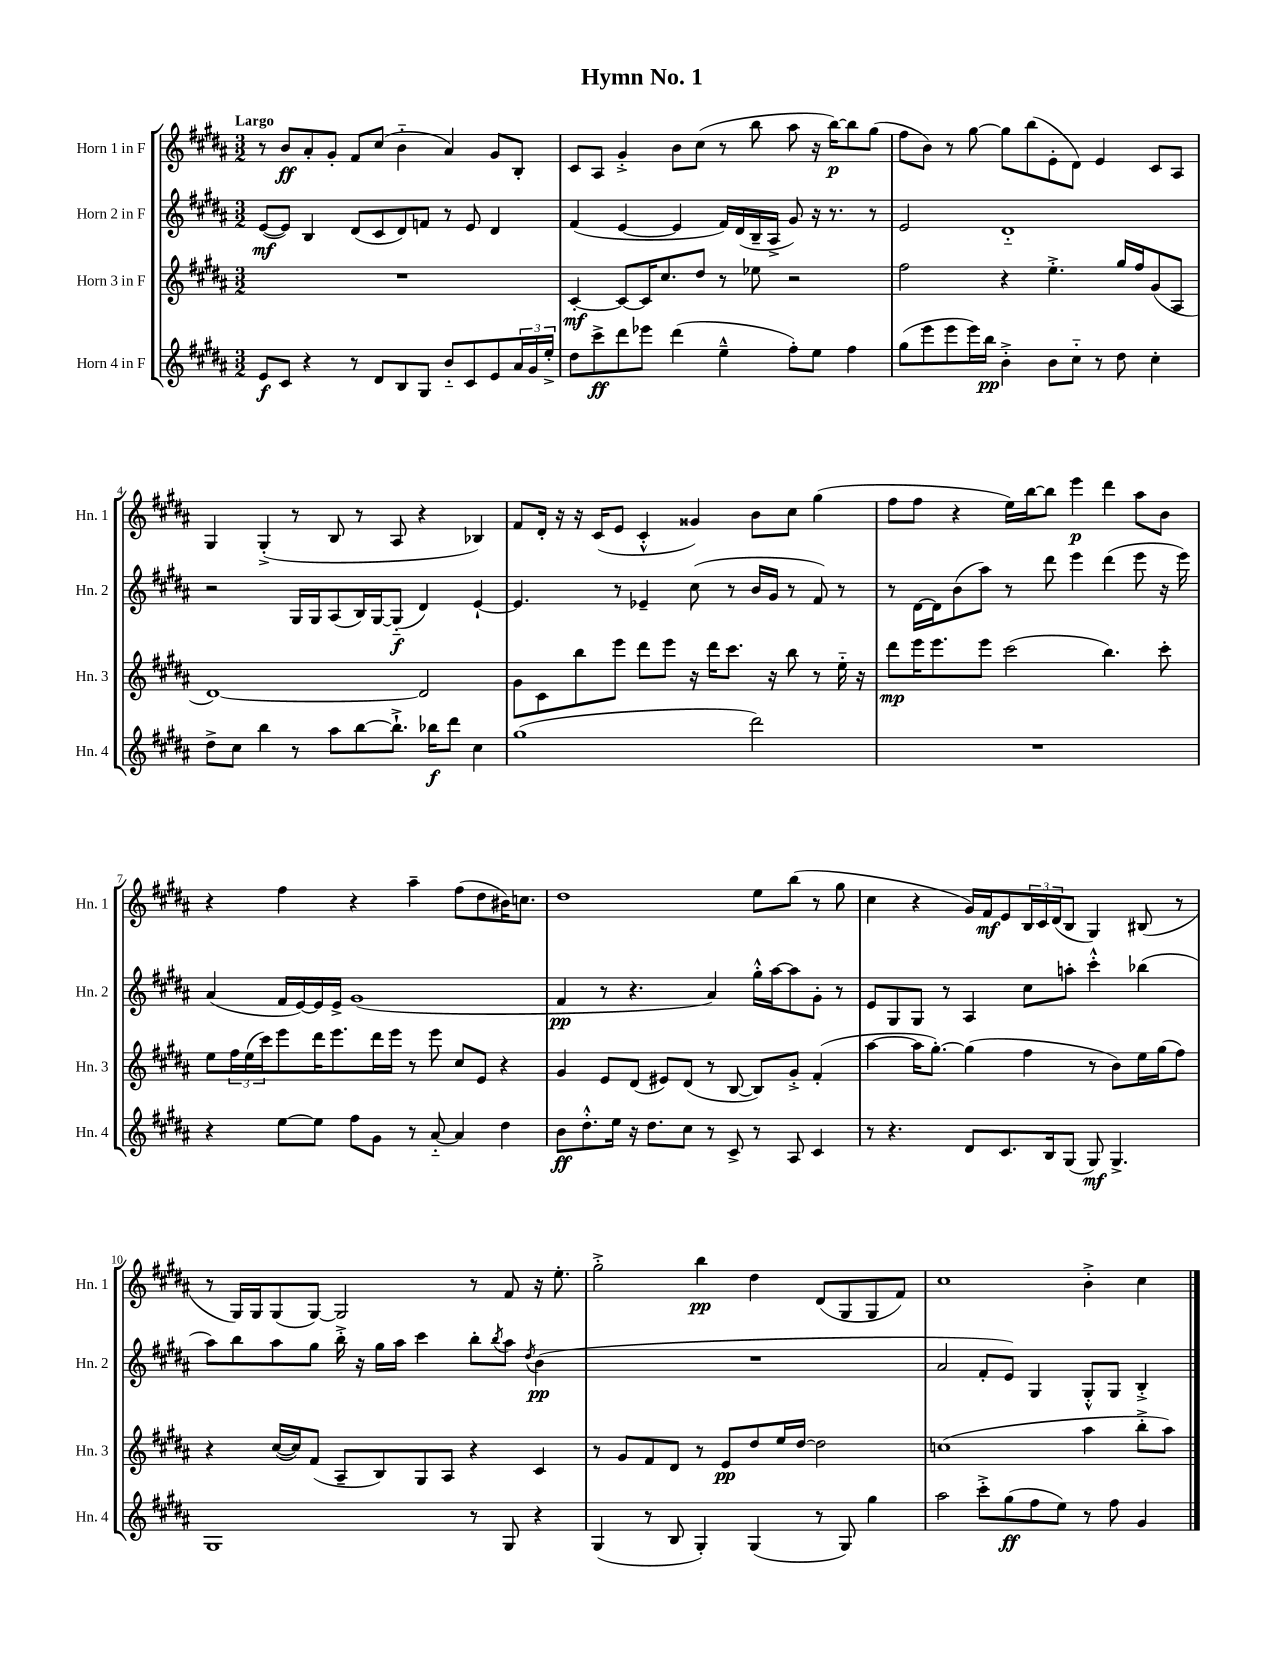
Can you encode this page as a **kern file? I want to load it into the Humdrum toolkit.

**kern	**kern	**kern	**kern
*staff4	*staff3	*staff2	*staff1
*clefG2	*clefG2	*clefG2	*clefG2
*k[f#c#g#d#a#]	*k[f#c#g#d#a#]	*k[f#c#g#d#a#]	*k[f#c#g#d#a#]
*M3/2	*M3/2	*M3/2	*M3/2
8e	1.r	([8e	8r
8c#	.	8e])	8b
4r	.	4B	8a#'
.	.	.	8g#'
8r	.	(8d#	8f#
8d#	.	8c#	(8cc#
8B	.	8d#)	4b'~
8G#	.	8f	.
8b'~	.	8r	4a#)
8c#	.	8e	.
8e	.	4d#	8g#
24a#	.	.	8B'
24g#	.	.	.
24ee'^	.	.	.
=	=	=	=
8dd#	[4c#'	(4f#	8c#
8ccc#^	.	.	8A#
8ddd#	8c#_	[4e	4g#'^
8eee-	16c#]	.	.
.	8.cc#	.	.
(4ddd#	.	4e]	8b
.	8dd#	.	(8cc#
4ee~^^	8r	16f#)	8r
.	.	(16d#	.
.	8ee-	16B~	8bb
.	.	16A#^	.
8ff#')	2r	8g#)	8aa#
8ee	.	16r	16r
.	.	8.r	[16bb)
4ff#	.	.	8bb]
.	.	8r	(8gg#
=	=	=	=
(8gg#	2ff#	2e	8ff#
8eee	.	.	8b)
8eee	.	.	8r
16eee)	.	.	[8gg#
16bb	.	.	.
4b'^	4r	1d#'~	8gg#]
.	.	.	(8bb
8b	4.ee'^	.	8e'
8cc#'~	.	.	8d#)
8r	.	.	4e
8dd#	16gg#	.	.
.	16ff#	.	.
4cc#'	(8g#	.	8c#
.	8A#	.	8A#
=	=	=	=
8dd#^	[1d#)	2r	4G#
8cc#	.	.	.
4bb	.	.	(4G#'^
8r	.	16G#	8r
.	.	16G#	.
8aa#	.	(8A#	8B
[8bb	.	16B)	8r
.	.	[16G#	.
8.bb`^]	.	(8G#'~]	8A#
.	2d#]	4d#)	4r
16bb-	.	.	.
8ddd#	.	.	.
4cc#	.	[4e`	4B-)
=	=	=	=
(1gg#	8g#	4.e]	8f#
.	8c#	.	16d#'
.	.	.	16r
.	8bb	.	16r
.	.	.	(16c#
.	8eee	8r	8e
.	8ddd#	4e-~	4c#'^^
.	8eee	.	.
.	16r	(8cc#	4g##)
.	16ddd#	.	.
.	8.ccc#	8r	.
2ddd#)	.	16b	8b
.	16r	16g#	.
.	8bb	8r	8cc#
.	8r	8f#)	(4gg#
.	16ee'~	8r	.
.	16r	.	.
=	=	=	=
1.r	8ddd#	8r	8ff#
.	16eee	[16d#	8ff#
.	8.eee	16d#]	.
.	.	(8b	4r
.	8eee	8aa#)	.
.	(2ccc#	8r	16ee)
.	.	.	[16bb
.	.	8ddd#	8bb]
.	.	4eee	4eee
.	4.bb)	(4ddd#	4ddd#
.	.	8eee	8aa#
.	8ccc#'	16r	8b
.	.	16eee)	.
=	=	=	=
4r	8ee	(4a#	4r
.	24ff#	.	.
.	(24ee	.	.
.	24ccc#)	.	.
[8ee	8eee	16f#	4ff#
.	.	[16e)	.
8ee]	16ddd#	16e]	.
.	8.eee	16e^	.
8ff#	.	(1g#	4r
8g#	16ddd#	.	.
.	16eee	.	.
8r	8r	.	4aa#~
[8a#'~	8eee	.	.
4a#]	8cc#	.	(8ff#
.	8e	.	8dd#
4dd#	4r	.	16b#)
.	.	.	8.cc
=	=	=	=
8b	4g#	4f#	1dd#
8.dd#'^^	.	.	.
.	8e	8r	.
16ee	.	.	.
16r	(8d#	4.r	.
8.dd#	.	.	.
.	8e#)	.	.
8cc#	(8d#	.	.
8r	8r	4a#)	.
8c#^	[8B	.	.
8r	8B])	16gg#'^^	8ee
.	.	[16aa#	.
8A#	8g#'^	8aa#]	(8bb
4c#	(4f#'	8g#'	8r
.	.	8r	8gg#
=	=	=	=
8r	[4aa#	8e	4cc#
4.r	.	8G#	.
.	16aa#]	8G#	4r
.	[8.gg#')	.	.
.	.	8r	.
8d#	(4gg#]	4A#	16g#)
.	.	.	16f#
8.c#	.	.	8e
.	4ff#	8cc#	24B
.	.	.	24c#
16B	.	.	.
.	.	.	(24d#
(8G#	.	8aa'	8B
8G#)	8r	4ccc#'^^	4G#)
4.G#^	8b)	.	.
.	16ee	(4bb-	(8B#
.	(16gg#	.	.
.	8ff#)	.	8r
=	=	=	=
1G#	4r	8aa#)	8r
.	.	8bb	16G#)
.	.	.	16G#
.	([16cc#	8aa#	(8G#
.	16cc#])	.	.
.	(8f#	8gg#	[8G#)
.	8A#~	16bb'^	2G#]
.	.	16r	.
.	8B)	16gg#	.
.	.	16aa#	.
.	8G#	4ccc#	.
.	8A#	.	.
8r	4r	8bb'	8r
.	.	8qbb	.
8G#	.	8aa#	8f#
.	.	8qdd#	.
4r	4c#	(4b	16r
.	.	.	8.ee'
=	=	=	=
(4G#	8r	1.r	2gg#'^
.	8g#	.	.
8r	8f#	.	.
8B	8d#	.	.
4G#')	8r	.	4bb
.	8e	.	.
(4G#	8dd#	.	4dd#
.	16ee	.	.
.	[16dd#	.	.
8r	2dd#]	.	(8d#
8G#)	.	.	8G#
4gg#	.	.	8G#
.	.	.	8f#)
=	=	=	=
2aa#	(1cc	2a#	1cc#
8ccc#'^	.	8f#'	.
(8gg#	.	8e)	.
8ff#	.	4G#	.
8ee)	.	.	.
8r	4aa#	8G#'^^	4b'^
8ff#	.	8G#	.
4g#	8bb'^	4B'^	4cc#
.	8aa#)	.	.
==	==	==	==
*-	*-	*-	*-
